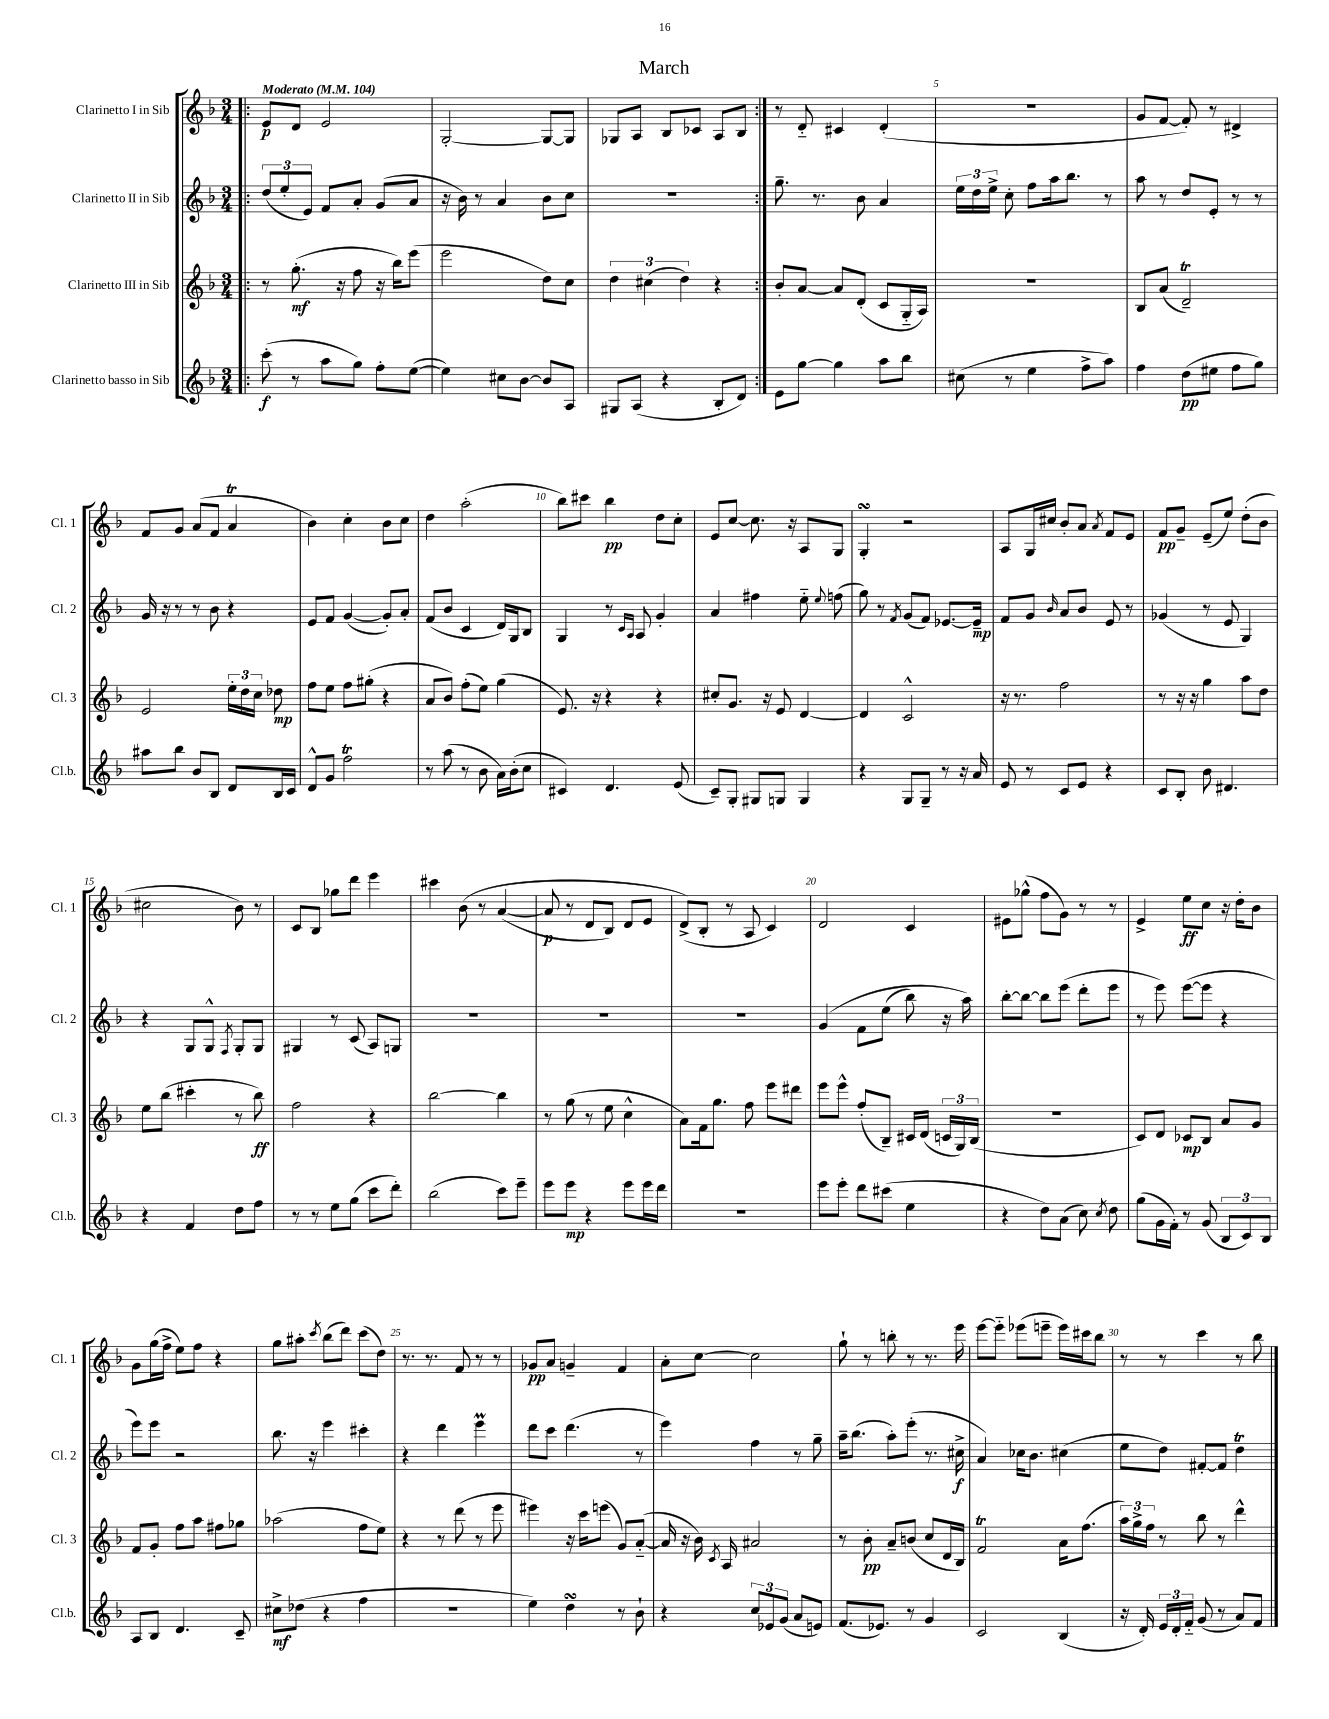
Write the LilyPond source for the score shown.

\header { title = "March" }
<<
\new StaffGroup <<
\new Staff = "s0" \with { instrumentName = "Clarinetto I in Sib" shortInstrumentName = "Cl. 1" } {
    \clef treble \key f \major \numericTimeSignature \time 3/4 \tempo "Moderato" 4 = 104
    \autoBeamOff \repeat volta 2 { \bar ".|:" e'8[\p d'8] e'2 |
    g2~-. g8[~ g8] |
    ges8[ a8] bes8[ ces'8] a8[ bes8] | }
    r8 d'8-_ cis'4 d'4-.( |
    R2. |
    g'8[ f'8]~ f'8-.) r8 dis'4-> |
    f'8[ g'8] a'8[( f'8] a'4\trill |
    bes'4) c''4-. bes'8[ c''8] |
    d''4 a''2-.( |
    bes''8[) cis'''8] bes''4\pp d''8[ c''8]-. |
    e'8[ c''8]~ c''8. r16 a8[ g8] |
    g4-.\turn r2 |
    a8[ g16 cis''16] bes'8[-. a'8] \acciaccatura { a'8 } f'8[ e'8] |
    f'8[\pp g'8]-- e'8[--( e''8]) d''8[-.( bes'8] |
    cis''2 bes'8) r8 |
    c'8[ bes8] ges''8[ d'''8] e'''4 |
    cis'''4 bes'8\( r8 a'4~( |
    a'8\p r8 d'8[ bes8]) d'8[ e'8] |
    d'8[->(\) bes8]-. r8 a8 c'4) |
    d'2 c'4 |
    eis'8[ ges''8]-^( f''8[ g'8]) r8 r8 |
    e'4-> e''8[\ff c''8] r16 d''16[-. bes'8] |
    g'8[ g''16( f''16]-> e''8[) f''8] r4 |
    g''8[ ais''8]-. \acciaccatura { c'''8 } bes''8[( d'''8]) c'''8[( d''8]) |
    r8. r8. f'8 r8 r8 |
    ges'8[\pp a'8] g'4-- f'4 |
    a'8[-. c''8]~ c''2 |
    g''8-! r8 b''8-. r8 r8. e'''16 |
    e'''8[~ e'''8]-_ ees'''8[( e'''8]-- e'''16[) cis'''16 bes''8] |
    r8 r8 c'''4 r8 bes''8 \bar "|." |
}
\new Staff = "s1" \with { instrumentName = "Clarinetto II in Sib" shortInstrumentName = "Cl. 2" } {
    \clef treble \key f \major \numericTimeSignature \time 3/4
    \autoBeamOff \repeat volta 2 { \bar ".|:" \tuplet 3/2 { d''8[( e''8-. e'8]) } f'8[ a'8]-. g'8[( a'8] |
    r16 bes'16) r8 a'4 bes'8[ c''8] |
    R2. | }
    g''8.-- r8. bes'8 a'4 |
    \tuplet 3/2 { e''16[ d''16 e''16]-> } c''8-. f''8[ a''16 bes''8.] r8 |
    a''8 r8 d''8[ e'8]-. r8 r8 |
    g'16 r16 r8 r8 bes'8 r4 |
    e'8[ f'8] g'4~( g'8[-.) a'8]-. |
    f'8[( bes'8] c'4 d'16[) g16 bes8] |
    g4 r8 \grace { c'16[ a16] } a8 g'4-. |
    a'4 fis''4 e''8-_ \appoggiatura { e''8 } f''8( |
    g''8) r8 \acciaccatura { f'8 } g'8[( f'8]) ees'8.[~ ees'16]--\mp |
    f'8[ g'8] \grace { bes'16 } a'8[ bes'8] e'8 r8 |
    ges'4( r8 e'8 g4) |
    r4 g8[ g8]-^ \acciaccatura { f8 } g8[-. g8] |
    gis4 r8 c'8( a8[) g8] |
    R2. |
    R2. |
    R2. |
    g'4\( f'8[ e''8]( bes''8) r16 a''16\) |
    bes''8[~-. bes''8]~ bes''8[ e'''8]( d'''8[-. e'''8] |
    r8 e'''8) e'''8[~( e'''8] r4 |
    e'''8[) e'''8] r2 |
    bes''8. r16 e'''4 cis'''4-. |
    r4 d'''4 e'''4\prall |
    d'''8[ c'''8] d'''4.( r8 |
    e'''4) f''4 r8 g''8-- |
    a''16[-- bes''8.]( a''8[-.) e'''8]-.( r8. cis''16->\f |
    a'4) ces''16[ bes'8.] cis''4( |
    e''8[ d''8]) fis'8[~-. fis'8] d''4\trill \bar "|." |
}
\new Staff = "s2" \with { instrumentName = "Clarinetto III in Sib" shortInstrumentName = "Cl. 3" } {
    \clef treble \key f \major \numericTimeSignature \time 3/4
    \autoBeamOff \repeat volta 2 { \bar ".|:" r8 g''8.-.\mf( r16 f''8 r16 bes''16[) e'''8]( |
    e'''2 d''8[) c''8] |
    \tuplet 3/2 { d''4 cis''4( d''4) } r4 | }
    bes'8[-. a'8]~ a'8[ d'8]-.( c'8[ g16-_ a16]) |
    R2. |
    bes8[ a'8]( d'2--\trill) |
    e'2 \tuplet 3/2 { e''16[-. d''16 c''16] } des''8\mp |
    f''8[ e''8] f''8[ gis''8]-.( r4 |
    a'8[ bes'8]) f''8[-.( e''8]) g''4( |
    e'8.) r16 r4 r4 |
    cis''8[-. g'8.] r16 e'8 d'4~ |
    d'4 c'2-^ |
    r16 r8. f''2 |
    r8 r16 r16 g''4 a''8[ d''8] |
    e''8[ bes''8]( cis'''4-. r8 bes''8\ff) |
    f''2 r4 |
    bes''2~ bes''4 |
    r8 g''8( r8 e''8 c''4-^ |
    a'8[) f'16 g''8.] f''8 e'''8[ dis'''8] |
    e'''8[ e'''8]-^ f''8[-.( bes8]--) cis'16[ d'16]( \tuplet 3/2 { c'16[ g16) bes16]( } |
    R2. |
    c'8[) d'8] ces'8[\mp bes8] a'8[ g'8] |
    f'8[ g'8]-. f''8[ a''8] fis''8[ ges''8] |
    aes''2( f''8[ e''8]) |
    r4 r8 d'''8( r8 e'''8 |
    eis'''4) r16 c'''16[ e'''8]( g'8[) a'8]~-_( |
    a'16 r16 bes'16) \acciaccatura { c'8 } a16 ais'2 |
    r8 bes'8-.\pp a'8[-- b'8]( c''8[ d'16 bes16]) |
    f'2\trill a'16[ f''8.]( |
    \tuplet 3/2 { a''16[) g''16-> f''16] } r8 bes''8 r8 d'''4-^ \bar "|." |
}
\new Staff = "s3" \with { instrumentName = "Clarinetto basso in Sib" shortInstrumentName = "Cl.b." } {
    \clef treble \key f \major \numericTimeSignature \time 3/4
    \autoBeamOff \repeat volta 2 { \bar ".|:" c'''8-.\f( r8 a''8[ g''8]) f''8[-. e''8]~( |
    e''4) cis''8[ bes'8]~ bes'8[ a8] |
    gis8[ a8]( r4 bes8[-. d'8]) | }
    e'8[ g''8]~ g''4 a''8[ bes''8] |
    cis''8( r8 e''4 f''8[-> a''8]) |
    f''4 d''8[\pp( eis''8] f''8[ g''8]) |
    ais''8[ bes''8] bes'8[ bes8] d'8[ bes16 c'16] |
    d'8[-^ g'8] f''2\trill |
    r8 a''8( r8 bes'8 a'16[) bes'16-.( c''8] |
    cis'4) d'4. e'8( |
    c'8[--) g8]-. gis8[ g8] g4 |
    r4 g8[ g8]-- r8 r16 a'16 |
    e'8 r8 c'8[ e'8] r4 |
    c'8[ bes8]-. bes'8 dis'4. |
    r4 f'4 d''8[ f''8] |
    r8 r8 e''8[ g''8]( c'''8[ d'''8]-.) |
    bes''2( c'''8[) e'''8]-- |
    e'''8[ e'''8]\mp r4 e'''8[ e'''16 d'''16] |
    R2. |
    e'''8[ e'''8]-. d'''8[ cis'''8]( e''4 |
    r4 d''8[) a'8]( c''8) \acciaccatura { c''8 } d''8 |
    g''8[( g'16 f'16]-.) r8 g'8( \tuplet 3/2 { bes8[ c'8) bes8] } |
    a8[ bes8] d'4. c'8-- |
    cis''8[->\mf des''8]( r4 f''4 |
    R2. |
    e''4) d''4\turn r8 bes'8-! |
    r4 \tuplet 3/2 { c''8[ ees'8 g'8]( } a'8[ e'8]) |
    f'8.[( ees'8.]) r8 g'4 |
    c'2 bes4( |
    r16 d'16-.) \tuplet 3/2 { e'16[ d'16-. f'16]-_ } g'8( r8 a'8[) f'8] \bar "|." |
}
>>
>>
\layout { \context { \Score \override BarNumber.break-visibility = ##(#f #t #t) barNumberVisibility = #(every-nth-bar-number-visible 5) } }
